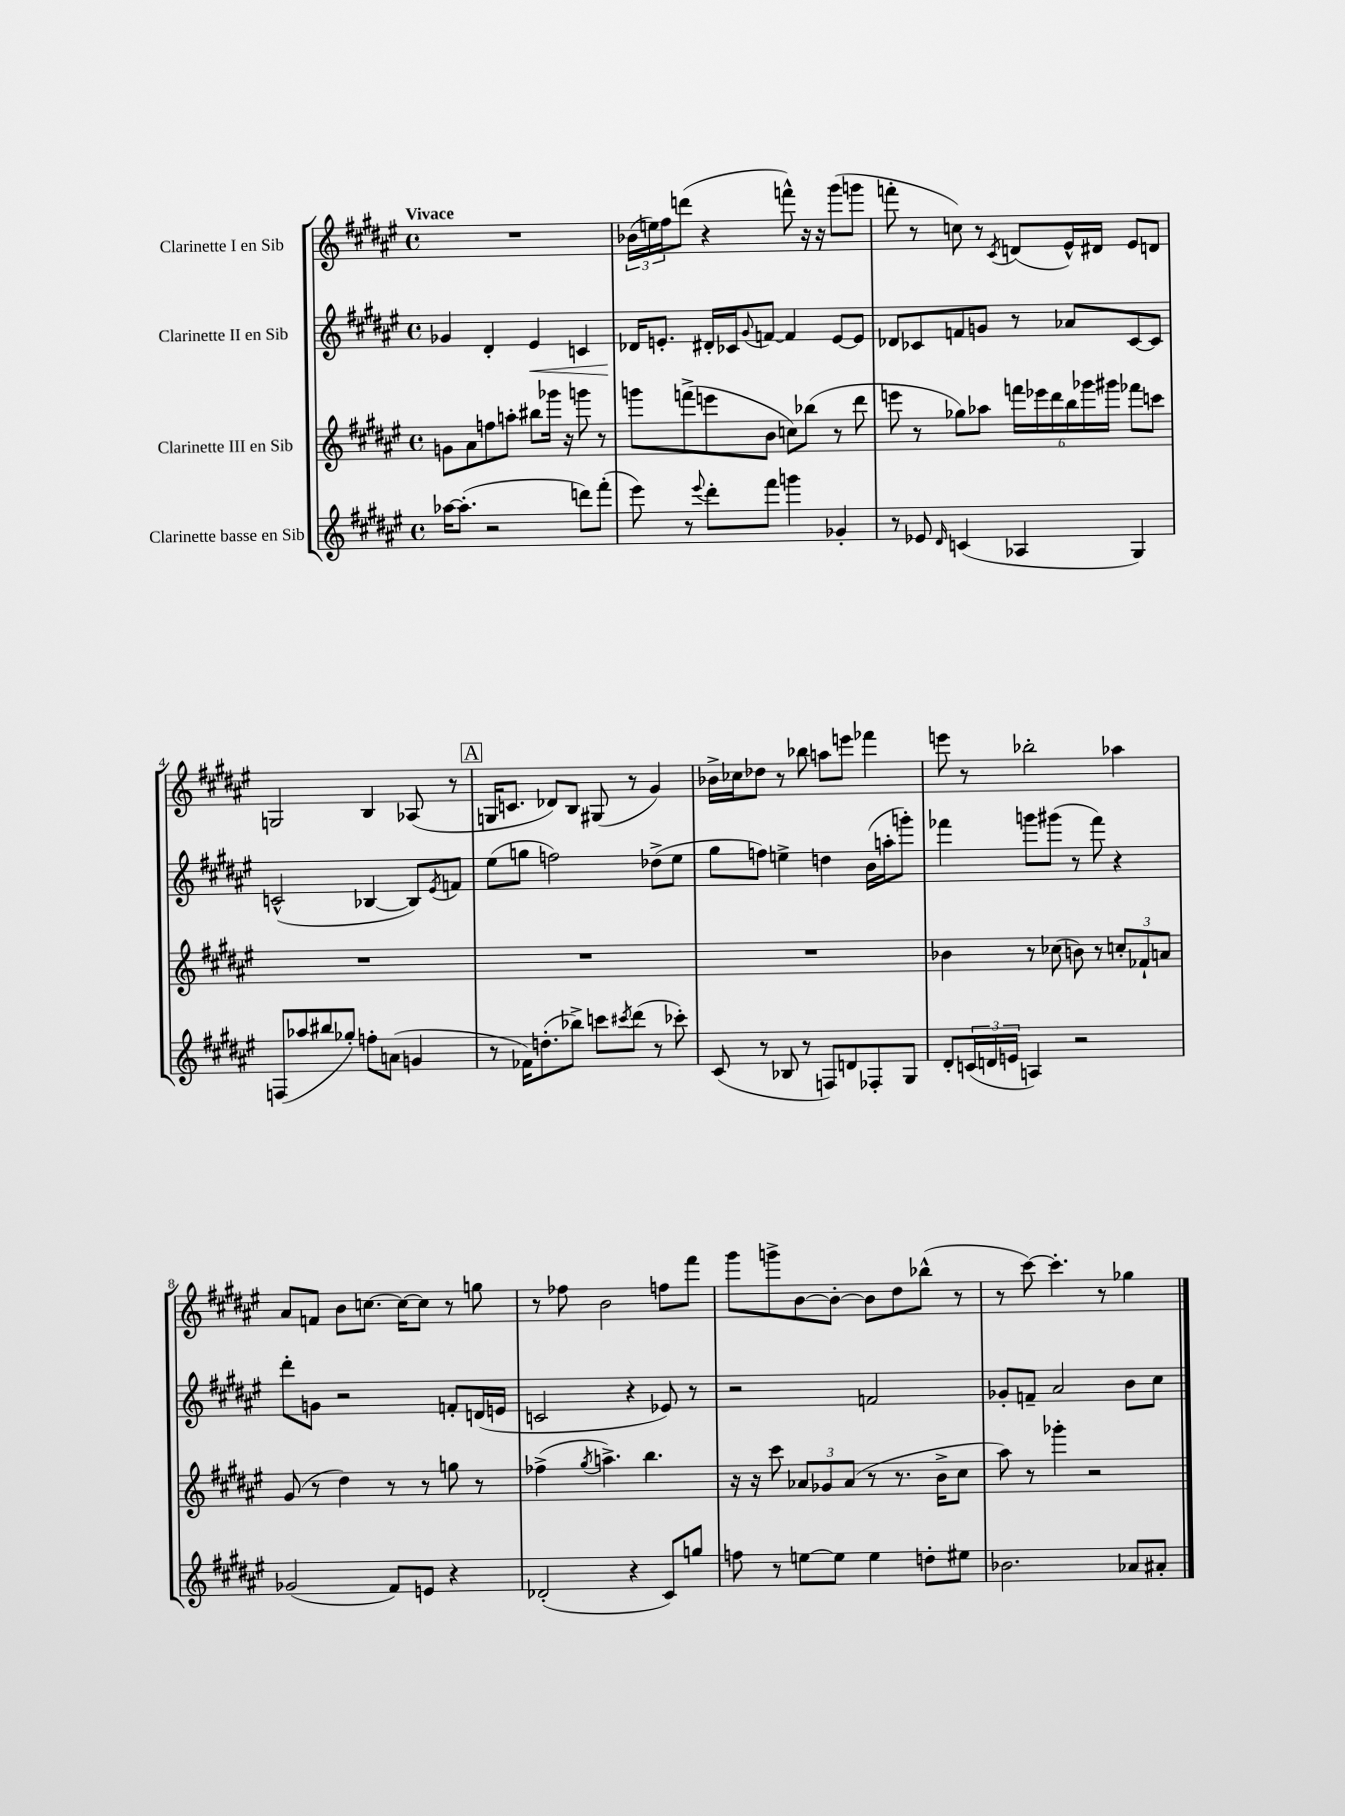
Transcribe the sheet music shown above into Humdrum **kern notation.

**kern	**kern	**kern	**dynam	**kern
*part4	*part3	*part2	*part2	*part1
*staff4	*staff3	*staff2	*staff2	*staff1
*I"Clarinette basse en Sib	*I"Clarinette III en Sib	*I"Clarinette II en Sib	*	*I"Clarinette I en Sib
*clefG2	*clefG2	*clefG2	*	*clefG2
*k[f#c#g#d#a#e#]	*k[f#c#g#d#a#e#]	*k[f#c#g#d#a#e#]	*	*k[f#c#g#d#a#e#]
*M4/4	*M4/4	*M4/4	*	*M4/4
*met(c)	*met(c)	*met(c)	*	*met(c)
=1	=1	=1	=1	=1
!	!	!	!	!LO:TX:a:B:t=Vivace
[16aa-X\KL	8gn\L	4g-X/	.	1r
(8.aa-'\J]	.	.	.	.
.	8a#\	.	.	.
2r	8ffn\	4d#'/	.	.
.	8aan'\J	.	.	.
!	!	!	!LO:HP:b	!
.	8bb#X\L	4e#/	<	.
.	16ggg-X\Jk	.	.	.
.	16r	.	.	.
8dddn\L)	8gggn\	4cn/	.	.
(8fff#'\J	8r	.	.	.
=2	=2	=2	=2	=2
8eee#\)	8gggn\L	16d-X/KL	.	(24b-X\LL
.	.	.	.	24een\)
.	.	8.en'/J	[	.
.	.	.	.	24ff#\J
8r	(8fffn^\	.	.	(8dddn\J
8qqeee#/	.	.	.	.
8ddd#'\L	8eeen\	16d#X'/LL	.	4r
.	.	16c-X/J	.	.
.	.	8qqg#/	.	.
8fff#\J	8b\J	[8fn/J	.	.
4gggn\	8ccn\L)	4f/]	.	8fffn^^\)
.	(8bb-X\J	.	.	16r
.	.	.	.	16r
4g-X'/	8r	[8e/L	.	(8ggg#\L
.	8ddd#\	8e/J]	.	8gggn\J
=3	=3	=3	=3	=3
8r	8eeen\	8d-X/L	.	8fffn'\
8e-X/	8r	8c-X/	.	8r
16qqd#/	.	.	.	.
(4cn/	8gg-X\L)	8fn/	.	8ccn\)
.	8aa-X\J	8gn/J	.	8r
.	.	.	.	8qc#/
4A-X/	24fffn\LL	8r	.	(8dn/L
.	24eee-X\	.	.	.
.	24ddd#\	.	.	.
.	24bb\	8a-X/L	.	16e#^^/L)
.	24ggg-X\	.	.	.
.	.	.	.	16d#X/JJ
.	24ggg#X\JJ	.	.	.
4G#/)	8fff-X\L	[8c-/	.	8e#/L
.	8cccn\J	8c-/J]	.	8dn/J
!!LO:LB:g=z
=4	=4	=4	=4	=4
(8Fn/L	1r	(2cn^^/	.	2Gn/
8aa-X/	.	.	.	.
8bb#X/	.	.	.	.
8gg-X'/J)	.	.	.	.
8ffn'\L	.	[4B-X/	.	4B/
(8an\J	.	.	.	.
4gn/	.	8B-/L])	.	(8A-X/
.	.	8qe#/	.	.
.	.	8fn/J	.	8r
!!LO:REH:place=s1:t=A
=5	=5	=5	=5	=5
8r	1r	(8ee#\L	.	16Gn/KL
.	.	.	.	8.cn/J
16f-X\KL)	.	8ggn\J	.	.
(8.ddn'\	.	.	.	.
.	.	2ffn\)	.	8d-X/L)
8bb-X^\J)	.	.	.	8B/J
8cccn\L	.	.	.	(8G#X/
8qccc#X/	.	.	.	.
(8ddd#\J	.	.	.	8r
8r	.	(8dd-X^\L	.	4g#/)
8ccc-X'\)	.	8ee#\J	.	.
=6	=6	=6	=6	=6
(8c#/	1r	8gg#\L	.	16b-X^\LL
.	.	.	.	16cc-X\J
8r	.	8ffn\J)	.	8dd-X\J
8B-X/	.	4een^\	.	8r
8r	.	.	.	8bb-X\
8Fn/L)	.	4ddn\	.	8aan\L
8dn/	.	.	.	8eeen\J
8F-X'/	.	(16b\LL	.	4fff-X\
.	.	16aan'\J	.	.
8G#/J	.	8gggn'\J)	.	.
=7	=7	=7	=7	=7
8d#'/L	4b-X\	4fff-X\	.	8eeen\
(24cn/L	.	.	.	8r
24dn/	.	.	.	.
24en/JJ	.	.	.	.
4An/)	8r	8gggn\L	.	2bb-X'\
.	(8cc-X\	(8ggg#X\J	.	.
2r	8bn\)	8r	.	.
.	8r	8fff-\)	.	.
.	12ccn'/L	4r	.	4aa-X\
.	12f-X`/	.	.	.
.	12an/J	.	.	.
!!LO:LB:g=z
=8	=8	=8	=8	=8
(2g-X/	(8g#/	8ddd#'\L	.	8a#/L
.	8r	8gn\J	.	8fn/J
.	4dd#\)	2r	.	8b\L
.	.	.	.	[8.ccn\J
8f#/L)	8r	.	.	.
.	.	.	.	16cc\KL_
8en/J	8r	.	.	8cc\J]
4r	8ggn\	8fn'/L	.	8r
.	8r	(16dn/L	.	8ggn\
.	.	16en/JJ	.	.
=9	=9	=9	=9	=9
(2d-X'/	(4ff-X^\	2cn/	.	8r
.	.	.	.	8ff-X\
.	8qgg#/	.	.	.
.	4.aan^\)	.	.	2b\
4r	.	4r	.	.
.	4.bb\	.	.	.
8c#/L)	.	8e-X/)	.	8ffn\L
8ggn/J	.	8r	.	8fff#\J
=10	=10	=10	=10	=10
8ffn\	16r	2r	.	8ggg#\L
.	16r	.	.	.
8r	8ccc#\	.	.	8gggn^\
[8een\L	12a-X/L	.	.	[8b\
.	12g-X/	.	.	.
8ee\J]	.	.	.	8b'\J_
.	(12a-/J	.	.	.
4ee\	8r	2fn/	.	8b\L]
.	8.r	.	.	8dd#\
8ddn'\L	.	.	.	(8bb-X^^\J
.	16b^\KL	.	.	.
8ee#X\J	8cc#\J	.	.	8r
=11	=11	=11	=11	=11
2.b-X\	8aa#\)	8g-X'/L	.	8r
.	8r	8fn~/J	.	[8ccc#\)
.	4ggg-X'\	2a#/	.	4.ccc#'\]
.	2r	.	.	.
.	.	.	.	8r
8a-X/L	.	8b\L	.	4gg-X\
8a#X'/J	.	8cc#\J	.	.
==	==	==	==	==
*-	*-	*-	*-	*-
